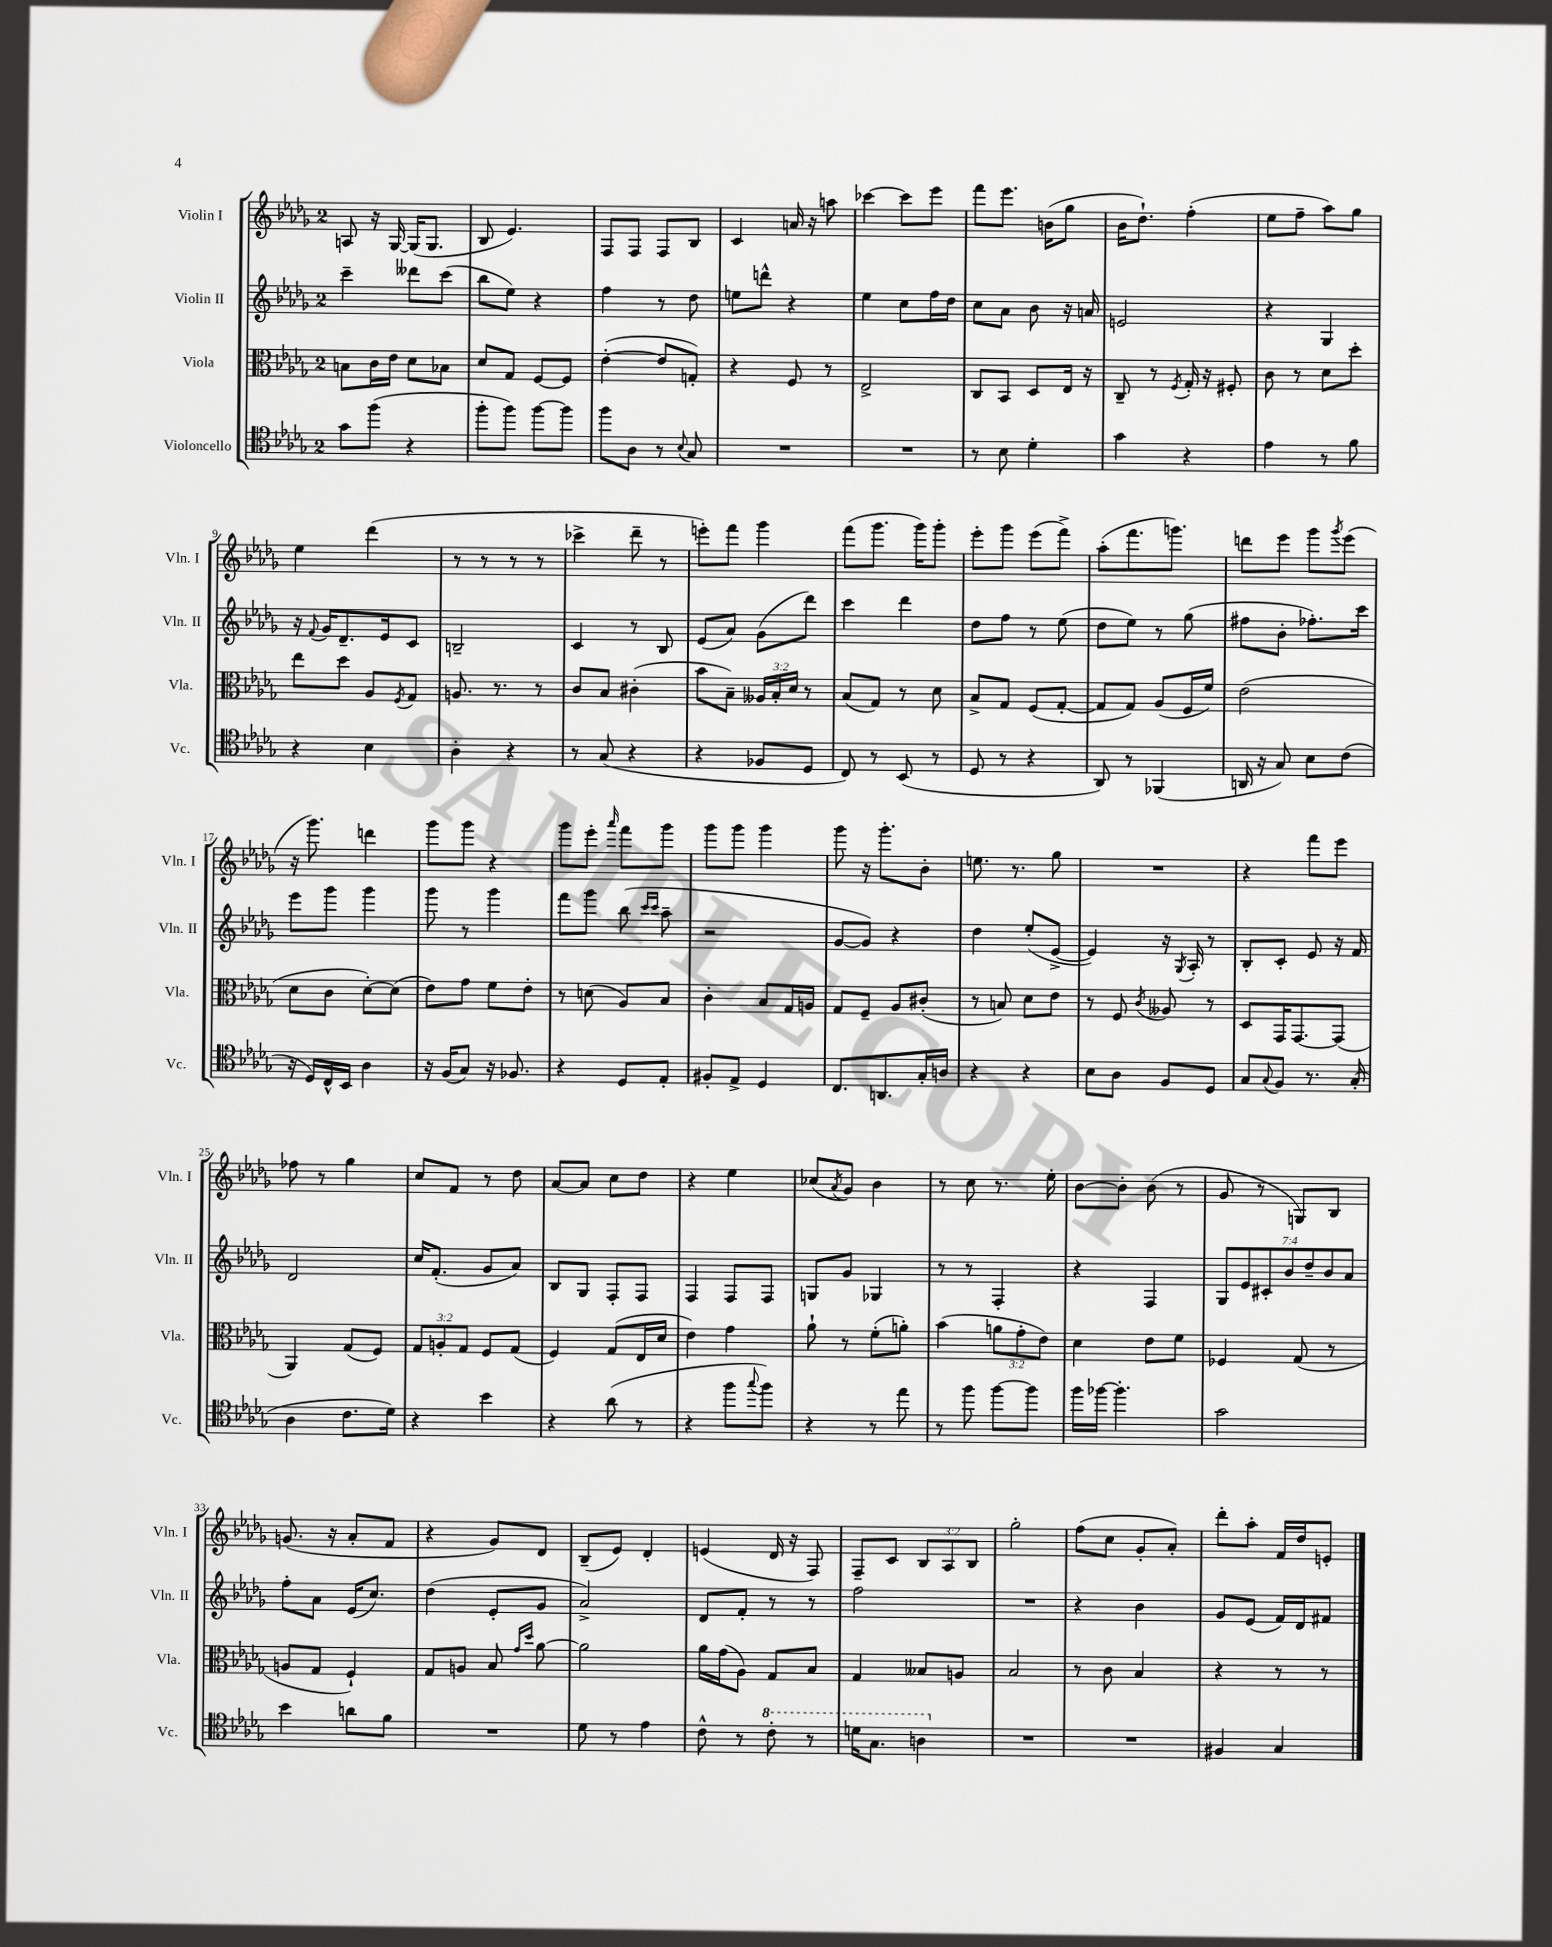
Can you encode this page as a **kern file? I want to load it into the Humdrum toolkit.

**kern	**kern	**kern	**kern
*part4	*part3	*part2	*part1
*staff4	*staff3	*staff2	*staff1
*I"Violoncello	*I"Viola	*I"Violin II	*I"Violin I
*I'Vc.	*I'Vla.	*I'Vln. II	*I'Vln. I
*clefC4	*clefC3	*clefG2	*clefG2
*k[b-e-a-d-g-]	*k[b-e-a-d-g-]	*k[b-e-a-d-g-]	*k[b-e-a-d-g-]
*M2/4	*M2/4	*M2/4	*M2/4
=1	=1	=1	=1
8g-\L	8Bn\L	4ccc~\	8An/
(8ff\J	16c\L	.	16r
.	16e-\JJ	.	[16G-/
4r	8d-\L	8ddd--X\L	(16G-/KL]
.	.	.	8.G-/J
.	8B-X\J	(8ccc\J	.
=2	=2	=2	=2
8ff'\L	8d-/L	8bb-\L	8B-/
8ff\J)	8G-/J	8ee-\J)	4.e-/)
[8ff\L	[8F/L	4r	.
8ff\J]	8F/J]	.	.
=3	=3	=3	=3
8ff\L	([4e-'\	4ff\	8F/L
8A-\J	.	.	8F/J
8r	8e-/L]	8r	8F/L
8qqB-/	.	.	.
8G-/	8Gn'/J)	8dd-\	8B-/J
=4	=4	=4	=4
2r	4r	8een\L	4c/
.	.	8dddn^^\J	.
.	8F/	4r	16an/
.	.	.	16r
.	8r	.	8aan\
=5	=5	=5	=5
2r	2E-^/	4ee-\	[4ccc-X\
.	.	8cc\L	8ccc-\L]
.	.	16ff\L	8eee-\J
.	.	16dd-\JJ	.
=6	=6	=6	=6
8r	8C/L	8cc\L	8fff\L
8B-\	8BB-/J	8a-\J	8.eee-\J
4d-'\	8D-/L	8b-\	.
.	.	.	(16bn\KL
.	16E-/Jk	16r	8gg-\J
.	16r	16an/	.
=7	=7	=7	=7
4g-\	8C~/	2en/	16b-\KL
.	.	.	8.dd-`\J)
.	8r	.	.
.	8qF/	.	.
4r	16G-'/	.	(4ff'\
.	16r	.	.
.	8F#X'/	.	.
=8	=8	=8	=8
4e-\	8c\	4r	8ee-\L
.	8r	.	8ff~\J
8r	8d-\L	4G-/	8aa-\L)
8f\	8dd-'\J	.	8gg-\J
!!LO:LB:g=z
=9	=9	=9	=9
4r	8ee-\L	16r	4ee-\
.	.	8qqf/	.
.	.	16g-/KL	.
.	8dd-\J	8.d-~/	.
4B-\	8A-/L	.	(4ddd-\
.	.	16e-/k	.
.	8qF/	.	.
.	8G-/J	8c/J	.
=10	=10	=10	=10
4A-'\	8.An/	2Bn~/	8r
.	.	.	8r
.	8.r	.	.
4r	.	.	8r
.	8r	.	8r
=11	=11	=11	=11
8r	8c/L	4c/	4ccc-X^\
(8G-/	8B-/J	.	.
4r	(4c#X'\	8r	8ddd-~\
.	.	8B-/	8r
=12	=12	=12	=12
4r	8b-\L	(8e-/L	8eeen'\L)
.	8B-~\J)	8a-/J)	8fff\J
8F-X/L	24A--X/LL	(8g-\L	4ggg-\
.	24B-'/	.	.
.	24d-/JJ	.	.
8D-/J	8r	8ddd-\J)	.
=13	=13	=13	=13
8C/)	(8B-/L	4ccc\	(8fff\L
8r	8G-/J)	.	8.ggg-\J
(8BB-/	8r	4ddd-\	.
.	.	.	16ggg-\KL)
8r	8d-\	.	8ggg-'\J
=14	=14	=14	=14
8D-/	8B-^/L	8dd-\L	8eee-'\L
8r	8G-/J	8ff\J	8ggg-\J
4r	(8F/L	8r	(8eee-\L
.	[8G-'/J	(8ee-\	8fff^\J)
=15	=15	=15	=15
8AA-/)	8G-/L]	8dd-\L	(8aa-'\L
8r	8G-/J)	8ee-\J)	8.fff\
(4FF-X/	(8A-/L	8r	.
.	.	.	8.gggn\J)
.	16F/L	(8gg-\	.
.	16f/JJ)	.	.
=16	=16	=16	=16
16AAn/	(2e-\	8ff#X\L	8dddn\L
16r	.	.	.
8G-/)	.	8b-'\J	8eee-\J
8B-\L	.	8.ff-X'\L)	8ggg-\L
.	.	.	8qggg-/
(8c\J	.	.	(8eee-\J
.	.	16ccc\Jk	.
!!LO:LB:g=z
=17	=17	=17	=17
16r	8d-\L	8eee-\L	16r
16D-/LL)	.	.	8.ggg-\)
16C^^/	8c\J	8ggg-\J	.
16BB-/JJ	.	.	.
4A-\	[8d-'\L)	4ggg-\	4dddn\
.	(8d-\J]	.	.
=18	=18	=18	=18
16r	8e-\L)	8ggg-\	8ggg-\L
(16F/KL	.	.	.
8G-/J)	8g-\J	8r	8ggg-\J
16r	8f\L	4ggg-\	4r
8.F-X/	.	.	.
.	8e-'\J	.	.
=19	=19	=19	=19
4r	8r	8fff\L	8ggg-\L
.	(8dn\	8ggg-\J	8eee-'\J
.	.	.	16qqaaa-/
8D-/L	8A-/L)	(8bb-\	8fff\L
.	.	16qqccc/LL	.
.	.	16qqccc/JJ	.
8E-'/J	8B-/J	8aa-~\	8ggg-\J
=20	=20	=20	=20
8F#X'/L	4c'\	2r	8ggg-\L
8E-^/J	.	.	8ggg-\J
4D-/	8B-/L	.	4ggg-\
.	16G-/L	.	.
.	16An/JJ	.	.
=21	=21	=21	=21
8.C/L	8G-/L	[8g-/L	8ggg-\
.	8F~/J	8g-/J])	16r
8.AAn/	.	.	8.ggg-'\L
.	8A-/L	4r	.
16G-'/L	(8c#X'/J	.	8b-'\J
16An/JJ	.	.	.
=22	=22	=22	=22
4r	8r	4dd-\	8.een\
.	8Bn/)	.	.
.	.	.	8.r
4r	8d-\L	(8ee-'/L	.
.	8e-\J	[8e-^/J	8gg-\
=23	=23	=23	=23
8B-\L	8r	4e-/])	2r
8A-\J	8F/	.	.
.	8qc/	.	.
8F/L	8A--X/	16r	.
.	.	8qG-/	.
.	.	16A-'/	.
8D-/J	8r	8r	.
=24	=24	=24	=24
8G-/L	8D-/L	8B-'/L	4r
8qqG-/	.	.	.
8F/J	16GG-/K	8c'/J	.
.	[8.GG-/	.	.
8.r	.	8e-/	8fff\L
.	(8GG-/J]	16r	8eee-\J
(16G-'/	.	16f/	.
!!LO:LB:g=z
=25	=25	=25	=25
4A-\	4AA-/)	2d-/	8ff-X\
.	.	.	8r
8.c\L	(8G-/L	.	4gg-\
.	8F/J)	.	.
16d-\Jk)	.	.	.
=26	=26	=26	=26
4r	12G-/L	16cc/KL	8cc/L
.	.	(8.f'/J	.
.	12An'/	.	.
.	.	.	8f/J
.	12G-/J	.	.
4b-\	8F/L	8g-/L	8r
.	(8G-/J	8a-/J)	8dd-\
=27	=27	=27	=27
4r	4F/)	8B-/L	[8a-/L
.	.	8G-/J	8a-/J]
(8a-\	(8G-/L	8F'/L	8cc\L
8r	16E-/L	8F/J	8dd-\J
.	16d-/JJ	.	.
=28	=28	=28	=28
4r	4e-\)	4F/	4r
8ff\L	4g-\	8F/L	4ee-\
8qqgg-/	.	.	.
8ff\J)	.	8F/J	.
=29	=29	=29	=29
4r	8a-`\	8Gn/L	(8cc-X/L
.	.	.	8qa-/
.	8r	8g-/J	8g-/J)
8r	(8f'\L	4G-X/	4b-\
8ee-\	8an'\J)	.	.
=30	=30	=30	=30
8r	(4b-\	8r	8r
8ff\	.	8r	8cc\
[8ff\L	12an\L	4F'/	8.r
.	12g-'\	.	.
8ff\J]	.	.	.
.	12e-\J)	.	.
.	.	.	16ee-'\
=31	=31	=31	=31
16ff\LL	4d-\	4r	[8b-\L
[16ff-X\JJ	.	.	.
4.ff-'\]	.	.	8b-'\J]
.	8e-\L	4F/	(8b-\
.	8f\J	.	8r
=32	=32	=32	=32
2g-\	4F-X/	14G-/L	8g-/
.	.	14e-/	.
.	.	.	8r
.	.	14c#X'/	.
.	.	14b-/	.
.	(8G-/	.	8Gn/L)
.	.	14dd-~/	.
.	.	14b-/	.
.	8r	.	8B-/J
.	.	14a-/J	.
!!LO:LB:g=z
=33	=33	=33	=33
4b-\	8An/L	8ff'\L	(8.gn/
.	8G-/J	8a-\J	.
.	.	.	16r
8an\L	4F`/)	(16e-/KL	8a-'/L
.	.	8.cc/J)	.
8f\J	.	.	8f/J
=34	=34	=34	=34
2r	8G-/L	(4dd-\	4r
.	8An/J	.	.
.	8B-/	8e-'/L	8g-/L)
.	16qqg-/LL	.	.
.	16qqdd-/JJ	.	.
.	[8a-\	8g-/J	8d-/J
=35	=35	=35	=35
8d-\	2a-\]	2a-^/)	(8B-~/L
8r	.	.	8e-/J)
4e-\	.	.	4d-'/
=36	=36	=36	=36
8c^^\	16a-\LL	8d-/L	(4en/
.	(16g-\J	.	.
8r	8A-\J)	8f'/J	.
*8va	*	*	*
8cc'\	8G-/L	8r	16d-/
.	.	.	16r
8r	8B-/J	8r	8F/)
=37	=37	=37	=37
16ddn\KL	4G-/	2ff\	8F~/L
8.g-\J	.	.	.
.	.	.	8c/J
4an\	8B--X/L	.	12B-/L
.	.	.	12A-/
.	8An/J	.	.
.	.	.	12B-/J
=38	=38	=38	=38
*X8va	*	*	*
2r	2B-/	2r	2gg-'\
=39	=39	=39	=39
2r	8r	4r	(8ff\L
.	8c\	.	8cc\J
.	4B-/	4b-\	8g-'/L
.	.	.	8a-'/J)
=40	=40	=40	=40
4F#X/	4r	8g-/L	8ddd-'\L
.	.	(8e-/J	8aa-'\J
4G-/	8r	16f/LL)	16f/LL
.	.	16d-/J	16dd-/J
.	8r	8f#X/J	8en'/J
==	==	==	==
*-	*-	*-	*-
